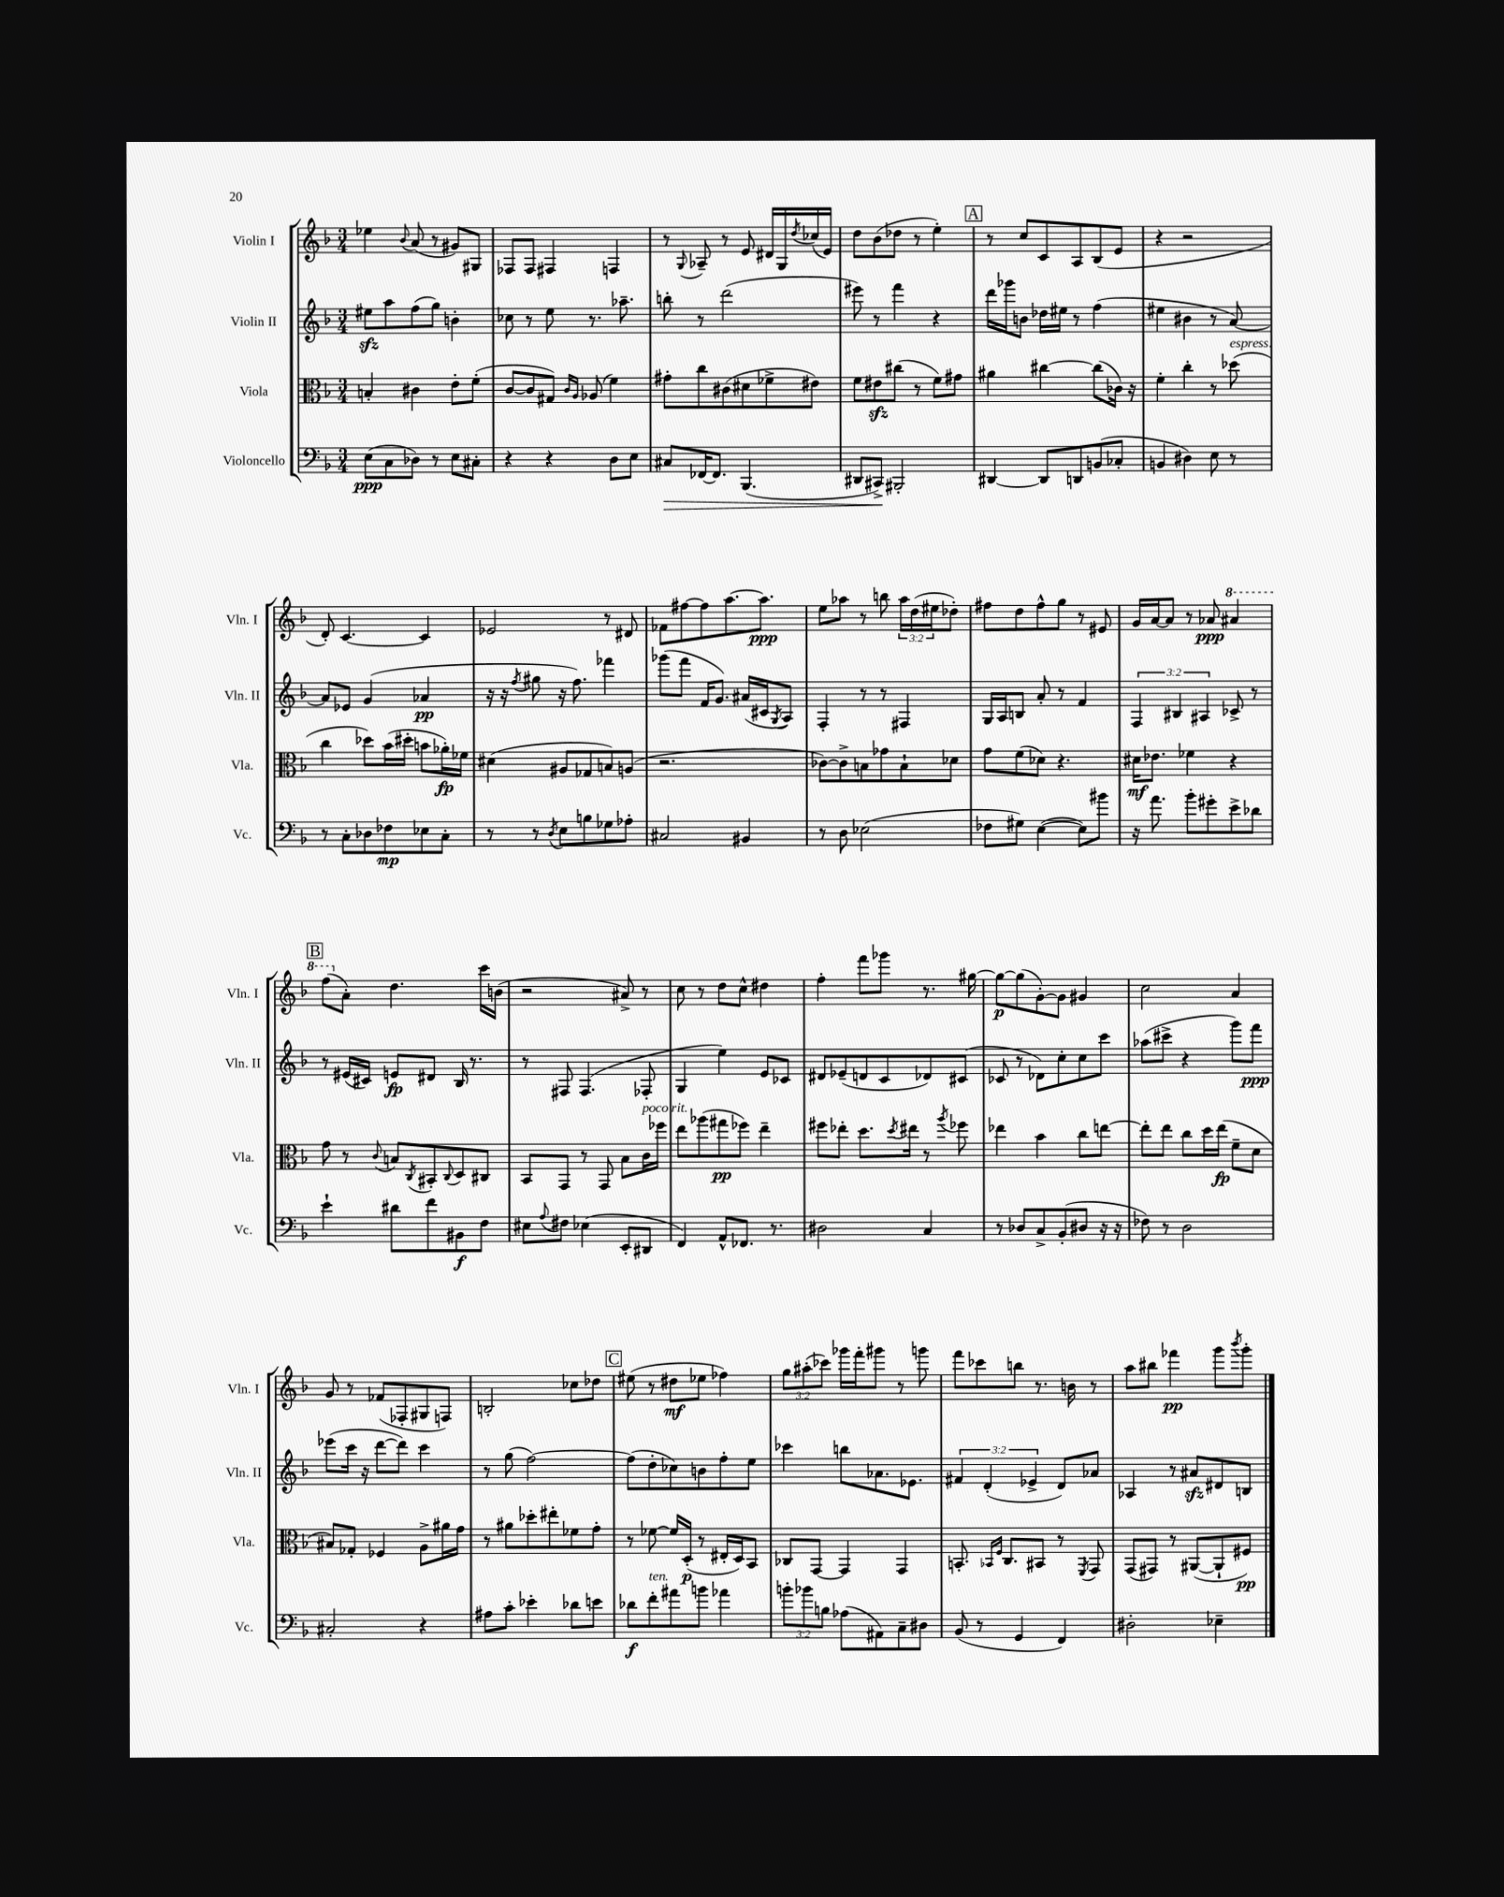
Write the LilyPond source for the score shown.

<<
\new StaffGroup <<
\new Staff = "s0" \with { instrumentName = "Violin I" shortInstrumentName = "Vln. I" } {
    \clef treble \key f \major \numericTimeSignature \time 3/4 \override Staff.TupletNumber.text = #tuplet-number::calc-fraction-text
    ees''4 \appoggiatura { bes'8 } a'8( r8 gis'8) gis8 |
    fes8 fes8 fis4 f4 |
    r8 \appoggiatura { g8 } aes8-- r8 e'8 dis'16 g16 \acciaccatura { d''8 } ces''16( e'16) |
    d''8 bes'8( des''8 r8 e''4-.) |
    \mark \markup { \box "A" } r8 c''8 c'8 a8 bes8( e'8 |
    r4 r2 |
    d'8-.) c'4.~ c'4 |
    ees'2 r8 dis'8 |
    fes'8 fis''8~ fis''8 a''8.~ a''8.\ppp |
    e''8 aes''8 r8 b''8 \tuplet 3/2 { aes''16 d''16( eis''16 } des''8-.) |
    fis''8 d''8 fis''8-^ g''8 r8 eis'8 |
    g'16 a'16~ a'8 r8 aes'8\ppp \ottava #1 ais''4 |
    \mark \markup { \box "B" } f'''8( \ottava #0 a'8-.) d''4. c'''16 b'16( |
    r2 ais'8->) r8 |
    c''8 r8 d''8 c''8-^ dis''4 |
    f''4-. f'''8 ges'''8 r8. gis''16~ |
    gis''8~\p gis''8( g'8~-.) g'8 gis'4 |
    c''2 a'4 |
    g'8 r8 fes'8( fes8-. gis8 f8) |
    b2-. ces''8 des''8 |
    \mark \markup { \box "C" } eis''8( r8 dis''8\mf ees''8 fes''4) |
    \tuplet 3/2 { g''8 ais''8-.( ces'''8) } ges'''16 f'''16-. gis'''8 r8 g'''8 |
    f'''8 ces'''8 b''8 r8. b'16 r8 |
    a''8 bis''8 fes'''4\pp g'''8 \acciaccatura { bes'''8 } g'''8-. \bar "|." |
}
\new Staff = "s1" \with { instrumentName = "Violin II" shortInstrumentName = "Vln. II" } {
    \clef treble \key f \major \numericTimeSignature \time 3/4 \override Staff.TupletNumber.text = #tuplet-number::calc-fraction-text
    eis''8\sfz a''8 f''8( g''8) b'4-. |
    ces''8 r8 e''8 r8. aes''8.-- |
    b''8-. r8 d'''2( |
    eis'''8) r8 f'''4 r4 |
    \mark \markup { \box "A" } d'''16 ges'''16 b'8 des''16 eis''16 r8 f''4( |
    eis''4 bis'4 r8 a'8~) |
    a'8 ees'8 g'4( aes'4\pp |
    r16 r16 \acciaccatura { f''8 } gis''8 r16 f''8.) fes'''4 |
    ges'''8( f'''8 f'16 g'8.) ais'16( cis'16 \acciaccatura { g8 } a8) |
    f4-. r8 r8 fis4 |
    g16 a16 b8 a'8-. r8 f'4 |
    \tuplet 3/2 { f4 bis4 ais4 } ces'8-> r8 |
    \mark \markup { \box "B" } r8 eis'16( cis'16) e'8\fp dis'8 bes16 r8. |
    r8 fis8 fis4.( fes8-. |
    g4 e''4) e'8 ces'8 |
    dis'8 ees'8--( d'8 c'8 des'8) cis'8( |
    ces'8 r8 des'8) c''8-. c''8 c'''8 |
    aes''8( cis'''8-> r4 g'''8) f'''8\ppp |
    ees'''8( c'''16 r16 d'''8~ d'''8) c'''4 |
    r8 g''8( f''2~) |
    \mark \markup { \box "C" } f''8( d''8-. ces''8) b'8 f''8-. e''8 |
    ces'''4 b''8 aes'8. ees'8. |
    \tuplet 3/2 { fis'4 d'4-.( ees'4-> } d'8) aes'8 |
    aes4 r8 ais'8\sfz dis'8 b8 \bar "|." |
}
\new Staff = "s2" \with { instrumentName = "Viola" shortInstrumentName = "Vla." } {
    \clef alto \key f \major \numericTimeSignature \time 3/4
    b4-. cis'4 e'8-. f'8-.( |
    c'8~ c'8 gis8) \grace { c'16 a16 } aes8( f'4) |
    gis'8-. c''8 cis'8( dis'8 fes'8-> eis'8) |
    f'8 eis'8\sfz cis''8( r8 f'8) gis'8 |
    \mark \markup { \box "A" } ais'4 cis''4~ cis''8( ces'16) r16 |
    f'4-. c''4-. r8 des''8^\markup { \italic "espress." }( |
    c''4 des''8) bes'16( dis''16-. b'8 aes'16-.\fp) fes'16 |
    dis'4( ais8 ges8 b8) a8( |
    r2. |
    ces'8~) ces'8-> b8 ges'8 b8-! des'8 |
    g'8 f'8( des'8) r4. |
    dis'16\mf ees'8. fes'4 r4 |
    \mark \markup { \box "B" } g'8 r8 \appoggiatura { c'8 } b8 \acciaccatura { c8 } bis,8-. \appoggiatura { c8 } d8 cis8 |
    bes,8 g,8 r8 g,8 bes8 c'16^\markup { \italic "poco rit." } fes''16 |
    e''8 aes''8( gis''8\pp fes''8) e''4-- |
    fis''8 ees''8-. d''8. \acciaccatura { d''8 } eis''16 r8 \acciaccatura { a''8 } fes''8 |
    ees''4 bes'4 c''8 e''8~ |
    e''8-. e''8 c''8 d''16 e''16\fp( f'8-- d'8 |
    bis8) ges8-. fes4 a8-> ais'16 g'16 |
    r8 ais'8 des''8-. eis''8-. fes'8 g'8-. |
    \mark \markup { \box "C" } r8 fes'8~ fes'16 d16-.\p( r8 eis16-. d16) bes,8 |
    ces8 g,8~ g,4 g,4 |
    b,8.-. \grace { bes,16 f16 } c8. bis,8 r8 \acciaccatura { f,8 } g,8 |
    g,8( gis,8) r8 ais,8~( ais,8-! fis8\pp) \bar "|." |
}
\new Staff = "s3" \with { instrumentName = "Violoncello" shortInstrumentName = "Vc." } {
    \clef bass \key f \major \numericTimeSignature \time 3/4 \override Staff.TupletNumber.text = #tuplet-number::calc-fraction-text
    e8\ppp( c8 des8) r8 e8 cis8-. |
    r4 r4 d8 e8 |
    cis8\> fes,16~ fes,8. bes,,4.( |
    dis,8 cis,8->\!) bis,,2-. |
    \mark \markup { \box "A" } dis,4~ dis,8 d,8 b,8( ces8-. |
    b,4 dis4) e8 r8 |
    r8 c8-. des8 fes8\mp ees8 c8-. |
    r8 r8 \acciaccatura { d8 } e8 b8 ges8 aes8-. |
    cis2 bis,4 |
    r8 d8 ees2( |
    fes8 gis8) e4~( e8) bis'8 |
    r16 a'8. bes'8-. gis'8-. e'8-> des'8 |
    \mark \markup { \box "B" } e'4-! dis'8 f'8 bis,8\f f8 |
    eis8 \appoggiatura { a8 } fis8 ees4( e,8-. dis,8 |
    f,4) a,8-^ fes,8. r8. |
    dis2 c4 |
    r8 des8 c8-> bes,8-.( dis8 r16 r16 |
    fes8) r8 d2 |
    cis2-. r4 |
    ais8 c'8-. ees'4-. des'8 e'8 |
    \mark \markup { \box "C" } des'8\f f'8-.^\markup { \italic "ten." } ais'8 b'8 aes'4 |
    \tuplet 3/2 { b'8-. bes'8 b8 } aes8( ais,8) c8-- dis8 |
    bes,8( r8 g,4 f,4) |
    dis2-. ees4-- \bar "|." |
}
>>
>>
\layout { \context { \Score \remove "Bar_number_engraver" } }
